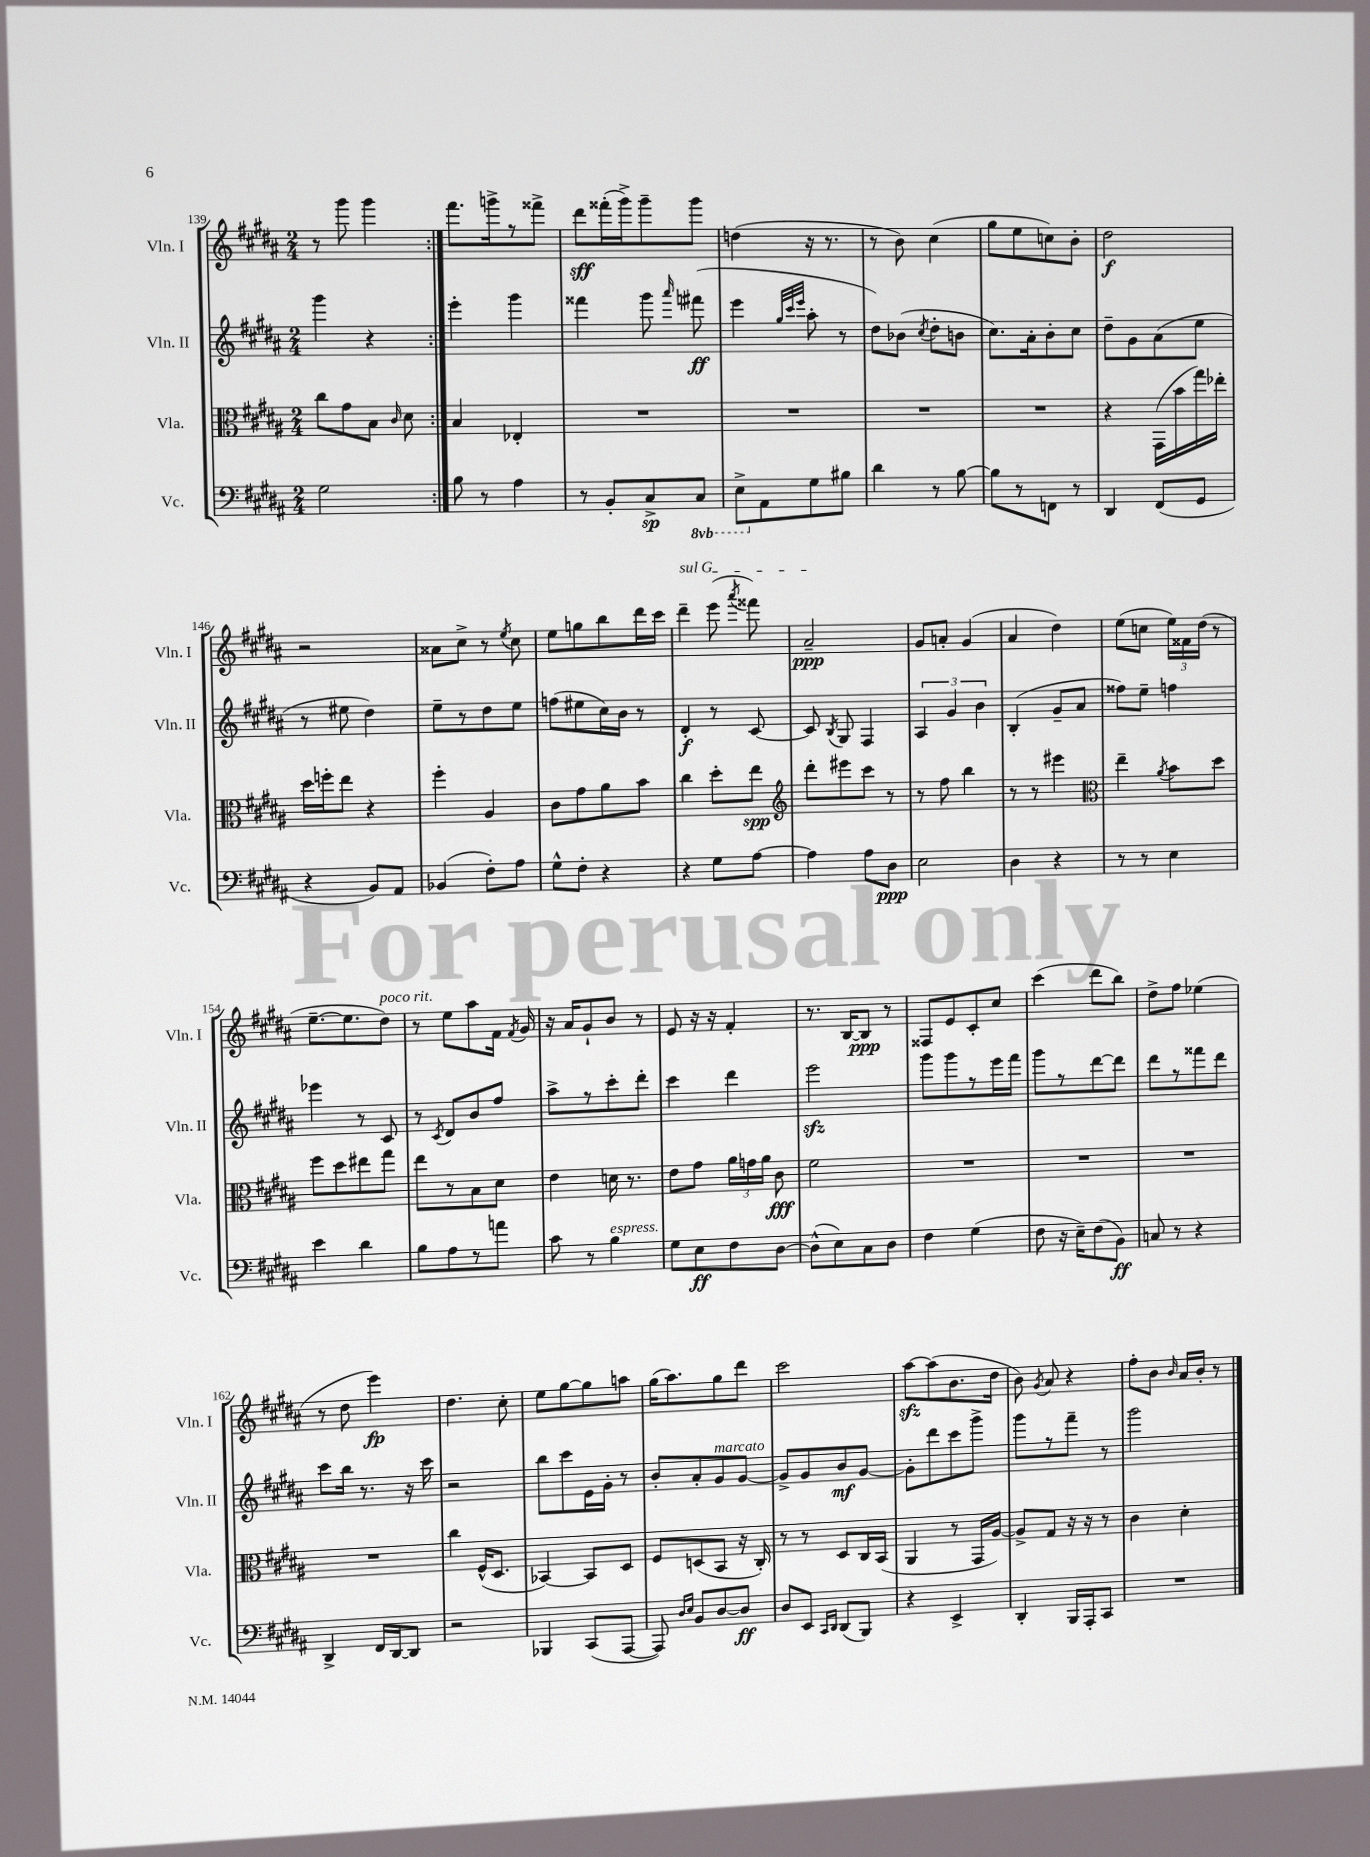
<<
\new StaffGroup <<
\new Staff = "s0" \with { instrumentName = "Vln. I" shortInstrumentName = "Vln. I" } {
    \clef treble \key b \major \numericTimeSignature \time 2/4
    \autoBeamOff \repeat volta 2 { r8 gis'''8 gis'''4 | }
    fis'''8.[ g'''16-> r8 fisis'''8]-> |
    dis'''8[\sff fisis'''16-.( gis'''16->) gis'''8-- gis'''8] |
    d''4( r16 r8. |
    r8 b'8) cis''4( |
    gis''8[ e''8 c''8) b'8]-. |
    dis''2\f |
    r2 |
    aisis'8[ cis''8]-> r8 \acciaccatura { e''8 } cis''8 |
    e''8[ g''8 b''8 dis'''16 cis'''16] |
    \once \override TextSpanner.bound-details.left.text = \markup { \italic "sul G" } dis'''4--\startTextSpan e'''8( \acciaccatura { ais'''8 } fisis'''8) |
    ais'2--\ppp\stopTextSpan |
    gis'8[ a'8]-. gis'4( |
    ais'4 dis''4) |
    e''8[( c''8] \tuplet 3/2 { e''16[) fisis'16 dis''16]( } r8 |
    e''8.[~-- e''8. dis''8]^\markup { \italic "poco rit." }) |
    r8 e''8[ ais''8 fis'16] \acciaccatura { fis'8 } gis'16 |
    r16 ais'16[ gis'8-! b'8] r8 |
    e'8 r16 r16 fis'4-. |
    r8. b16[~ b8]\ppp r8 |
    fisis8[ e'8 cis'8-. cis''8] |
    cis'''4( dis'''8[ b''8]) |
    dis''8[-> fis''8] ees''4( |
    r8 dis''8 e'''4\fp) |
    dis''4. cis''8-. |
    e''8[ gis''8~ gis''8 a''8] |
    gis''16[( ais''8.) gis''8 dis'''8] |
    cis'''2 |
    ais''8[~\sfz ais''8( b'8. dis''16] |
    b'8) \acciaccatura { gis'8 } ais'8 r4 |
    fis''8[-. b'8] \grace { b'16 } ais'16[ b'16]-. r8 \bar "|." |
}
\new Staff = "s1" \with { instrumentName = "Vln. II" shortInstrumentName = "Vln. II" } {
    \clef treble \key b \major \numericTimeSignature \time 2/4
    \autoBeamOff \repeat volta 2 { gis'''4 r4 | }
    e'''4-. gis'''4 |
    fisis'''4 gis'''8 \grace { ais'''16 } fis'''8\ff( |
    e'''4 \grace { gis''32[ cis'''32 e'''32] } ais''8-. r8 |
    dis''8[) bes'8]( \acciaccatura { cis''8 } dis''8[-. b'8] |
    cis''8.[) ais'16-. b'8-. cis''8] |
    dis''8[-- gis'8 ais'8( e''8] |
    r8 eis''8 dis''4) |
    e''8[-- r8 dis''8 e''8] |
    f''8[( eis''8 cis''16) b'16] r8 |
    dis'4-.\f r8 cis'8~ |
    cis'8 \acciaccatura { b8 } gis8 fis4 |
    \tuplet 3/2 { ais4 gis'4 b'4 } |
    b4-.( gis'8[-- ais'8] |
    fisis''8[) e''8]-- f''4 |
    ees'''4 r8 cis'8 |
    r8 \acciaccatura { cis'8 } dis'8[ b'8 fis''8] |
    ais''8[-> r8 cis'''8-. dis'''8]-. |
    cis'''4 dis'''4 |
    e'''2\sfz |
    gis'''8[ gis'''8 r8 e'''16 fis'''16] |
    gis'''8[ r8 dis'''8~ dis'''8] |
    dis'''8[ r8 fisis'''8 dis'''8] |
    cis'''8[ b''16] r8. r16 cis'''16 |
    r2 |
    b''8[ cis'''8 e'16 gis'16]-. r8 |
    b'8[-. ais'8-. gis'8^\markup { \italic "marcato" } gis'8]~ |
    gis'8[-> gis'8 b'8\mf gis'8]~ |
    gis'8[-. dis'''8 cis'''8 gis'''8]-> |
    gis'''8[ r8 fis'''8]-- r8 |
    gis'''2 \bar "|." |
}
\new Staff = "s2" \with { instrumentName = "Vla." shortInstrumentName = "Vla." } {
    \clef alto \key b \major \numericTimeSignature \time 2/4
    \autoBeamOff \repeat volta 2 { cis''8[ gis'8 b8] \grace { cis'16 } dis'8 | }
    b4 ees4-. |
    R2 |
    R2 |
    R2 |
    R2 |
    r4 gis,16[( b'16 gis''16) ees''16]-. |
    dis''16[ f''16-. e''8] r4 |
    fis''4-. ais4 |
    cis'8[ gis'8 ais'8 b'8] |
    cis''4 dis''8[-. e''8]\spp |
    \clef treble dis'''8[-. eis'''8 cis'''8] r8 |
    r8 fis''8 b''4 |
    r8 r8 eis'''4 |
    \clef alto e''4-- \acciaccatura { ais'8 } b'8[ dis''8] |
    fis''8[ dis''8 eis''8 gis''8] |
    e''8[ r8 b8 dis'8] |
    e'4 d'16 r8. |
    e'8[ gis'8] \tuplet 3/2 { ais'16[ g'16 ais'16] } cis'8\fff |
    fis'2 |
    R2 |
    R2 |
    R2 |
    R2 |
    cis''4 fis16[-^( dis8.] |
    bes,4~) bes,8[ dis8] |
    fis8[ d8( b,8] r16 cis16-.) |
    r8 r8 dis8[ cis16 b,16]( |
    ais,4 r8 gis,16[ ais16]~) |
    ais8[-> gis8] r16 r16 r8 |
    cis'4 dis'4-. \bar "|." |
}
\new Staff = "s3" \with { instrumentName = "Vc." shortInstrumentName = "Vc." } {
    \clef bass \key b \major \numericTimeSignature \time 2/4 \set Staff.ottavationMarkups = #ottavation-simple-ordinals
    \autoBeamOff \repeat volta 2 { gis2 | }
    b8 r8 ais4 |
    r8 b,8[-. cis8->\sp \ottava #-1 cis,8] |
    e,8[-> \ottava #0 ais,8 gis8 bis8] |
    dis'4 r8 b8~ |
    b8[ r8 f,8] r8 |
    dis,4 fis,8[( gis,8] |
    r4 b,8[) ais,8] |
    bes,4( fis8[-.) ais8] |
    gis8[-^ fis8]-. r4 |
    r4 gis8[ ais8]~ |
    ais4 ais8[ dis8]\ppp |
    e2 |
    dis4 r4 |
    r8 r8 e4 |
    e'4 dis'4 |
    b8[ ais8 r8 a'8] |
    cis'8 r8 b4^\markup { \italic "espress." } |
    gis8[ e8\ff fis8 dis8]~ |
    dis8[-^( e8) cis8 dis8] |
    fis4 gis4( |
    fis8 r16 e16[--) fis8( b,8]\ff) |
    c8 r8 r4 |
    dis,4-> fis,16[ dis,16~ dis,8] |
    r2 |
    bes,,4 cis,8[( ais,,8]~ |
    ais,,8) \grace { dis16[ e16] } b,8[ dis8~ dis8]\ff |
    dis8[ e,8] \grace { cis,16[ dis,16] } dis,8[( b,,8]) |
    r4 e,4-> |
    dis,4-. b,,16[ ais,,16-. cis,8] |
    R2 \bar "|." |
}
>>
>>
\layout { \context { \Score currentBarNumber = #139 } }
